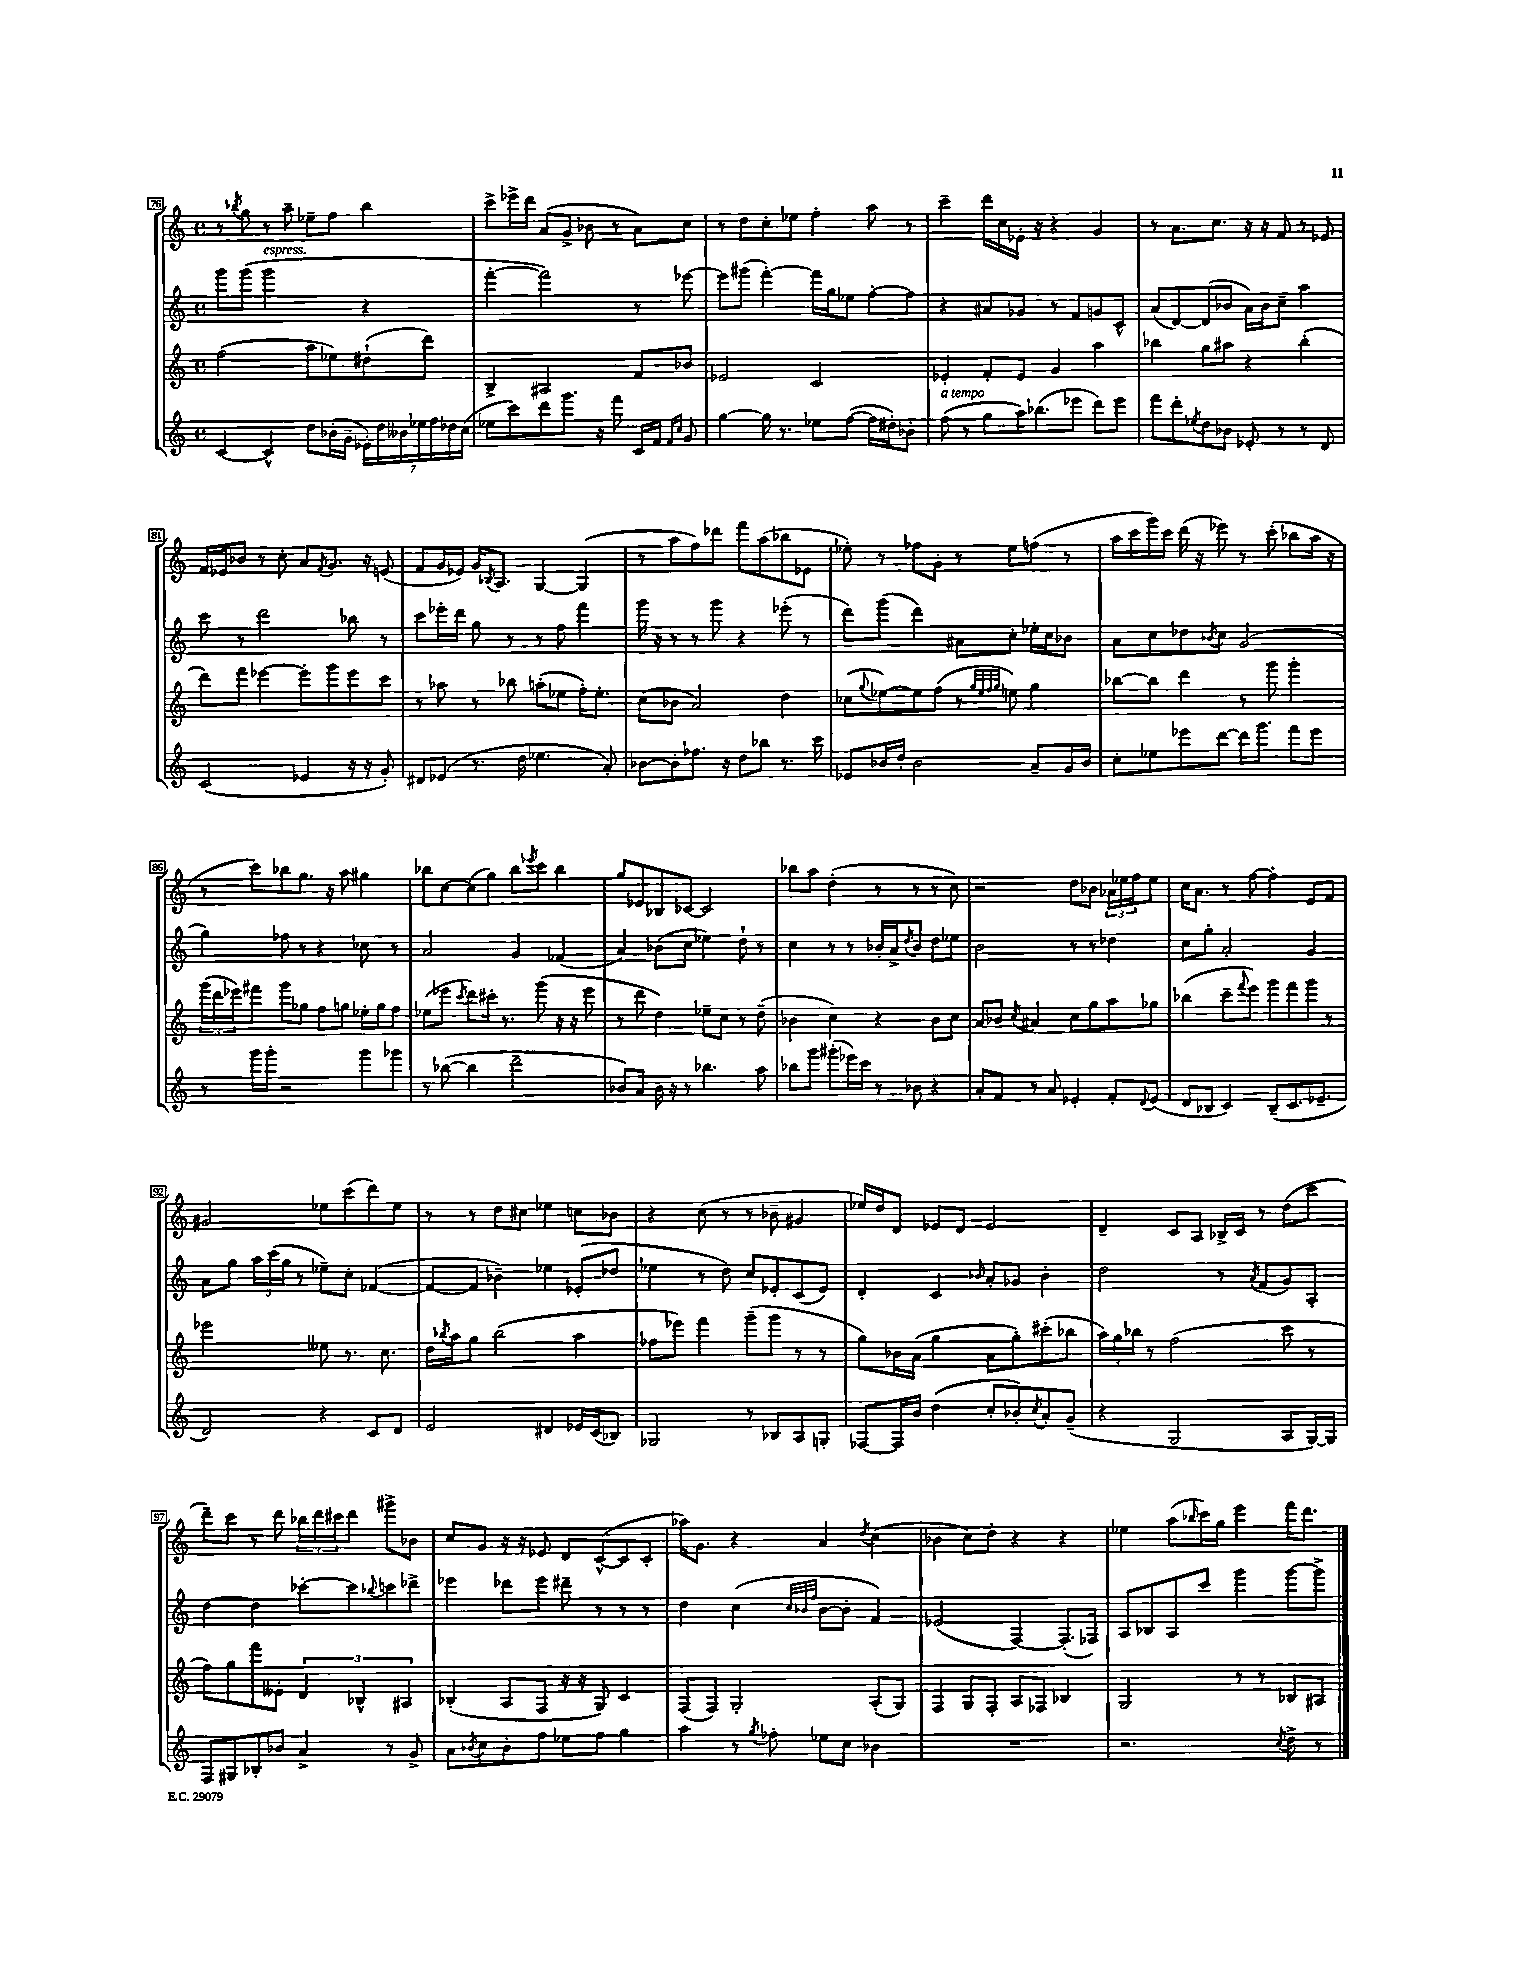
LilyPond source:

<<
\new StaffGroup <<
\new Staff = "s0" {
    \clef treble \key c \major \defaultTimeSignature \time 4/4
    r8 \acciaccatura { bes''8 } g''8 r8 a''8-- ees''8-- f''8 bes''4 |
    c'''8-> ees'''16-> d'''16 a'8( g'8-> bes'8 r8 a'8) c''8 |
    r8 d''8 c''8-. ees''8 f''4-. a''8 r8 |
    c'''4-- d'''16 c''16 ees'16-. r16 r4 g'4 |
    r8 a'8. c''8. r16 r16 f'8 r8 ees'8 |
    f'16 ees'16 bes'8 r8 c''8-. a'8 \acciaccatura { f'8 } g'8. r16 e'8( |
    f'8 g'16 ees'16) g'16 \acciaccatura { bes8 } a8. g4~ g4( |
    r8 a''8 f''8) des'''8 f'''8 a''8( bes''8 ees'8 |
    ees''8-.) r8 fes''8 g'8-. r8 ees''8 f''8( r8 |
    a''16 c'''16 g'''16) c'''16 d'''16( r16 ees'''8) r8 c'''8-.( bes''8 a''16 r16 |
    r8 c'''8) bes''8 g''8. r16 a''8 gis''4 |
    bes''8 c''8~ c''8( g''8) bes''8 \acciaccatura { ees'''8 } c'''8 bes''4 |
    g''8 ees'8 bes8 ces'8~ ces'2 |
    bes''8 a''8 d''4-.( r8 r8 r8 c''8) |
    r2 d''8 bes'8 \tuplet 3/2 { aes'16 ees''16 f''16 } ees''8 |
    c''16 a'8. r8 f''8~ f''4-. e'8 f'8 |
    gis'2 ees''8 c'''8( d'''8) ees''8 |
    r8 r8 d''8 cis''8 ees''4 c''8 bes'8 |
    r4 c''8( r8 r8 bes'8-- gis'4 |
    ees''16) d''16 d'8 ees'8 d'8 ees'2 |
    d'4-- c'8 a8 bes16-> c'16 r8 d''8( c'''8 |
    d'''8--) c'''8 r8 d'''8 \tuplet 3/2 { bes''16 d'''16 cis'''16 } d'''8 gis'''8-> bes'8 |
    c''8 g'8 r16 r16 ees'8 d'8 c'8~-^( c'8 c'8-. |
    aes''16) g'8. r4 a'4 \acciaccatura { d''8 } c''4( |
    bes'4 c''8) d''8-. r4 r4 |
    ees''4 a''8( \grace { bes''16 } c'''16) g''16 e'''4 f'''16 d'''8. \bar "|." |
}
\new Staff = "s1" {
    \clef treble \key c \major \defaultTimeSignature \time 4/4
    g'''8 g'''8( g'''2^\markup { \italic "espress." } r4 |
    f'''4~-. f'''2) r8 ees'''8~ |
    ees'''8 gis'''8( f'''4~-.) f'''16 g''16 ees''8 f''8~-. f''8 |
    r4 ais'8 ges'8 r8 f'8 g'8 c'8-^ |
    a'8( d'8~) d'8( bes'8 a'16) bes'16 c''8-- a''4 |
    c'''8 r8 d'''2 bes''8 r8 |
    c'''8 ees'''16-. d'''16 g''8 r8 r8 f''8 f'''4 |
    g'''16 r16 r8 r8 g'''8 r4 ees'''8-.( r8 |
    d'''8) g'''8( d'''4) ais'8 c''8-. ees''16-. c''16 bes'8 |
    a'8 c''8 des''8 \acciaccatura { bes'8 } c''8 g'2( |
    g''4) fes''8 r8 r4 ces''8 r8 |
    a'2 g'4 fes'4( |
    a'4) bes'8( c''8 ees''4) d''8-! r8 |
    c''4 r8 r8 bes'16-. a'16-> \acciaccatura { d''8 } bes'8 d''8 ees''8 |
    b'2 r8 r8 des''4 |
    c''8 g''8-. a'2-. g'4 |
    a'8 g''8 \tuplet 3/2 { a''16 c'''16( g''16 } r8 ees''8--) c''8-. fes'4~( |
    fes'8~ fes'8 bes'4--) ees''4 ees'8-.( des''8 |
    ees''4 r8 d''8) c''8 ees'8-. c'8( ees'8) |
    d'4-. c'4 \grace { bes'16 } a'8-. ges'8 bes'4-. |
    d''2 r8 \acciaccatura { a'8 } f'8( g'8) a8-. |
    d''4~ d''4 ces'''8~-. ces'''8 \appoggiatura { bes''8 } c'''8 des'''8-> |
    ees'''4 des'''8 ees'''8 dis'''8-- r8 r8 r8 |
    d''4 c''4( \grace { c''32 bes'32 f''32 } bes'8~ bes'8-. f'4) |
    ees'2( f4~) f8.-.( fes16) |
    a8 bes8 a8 c'''8 g'''4 g'''8~ g'''8-> \bar "|." |
}
\new Staff = "s2" {
    \clef treble \key c \major \defaultTimeSignature \time 4/4
    f''2( a''8 ees''8) dis''8-!( d'''8) |
    b4-> ais2 f'8 bes'8 |
    ees'2 c'2 |
    ees'4-. f'8-. ees'8 g'4 a''4 |
    bes''4 g''8 ais''8 r4 bes''4-.( |
    d'''8) f'''8 ees'''4~ ees'''8-. g'''8 ees'''8 c'''8 |
    r8 aes''8 r8 bes''8 a''8-.( ees''8 f''16-.) ees''8.-. |
    c''8( bes'8 a'2) d''4 |
    ces''8( \appoggiatura { g''8 } ees''8~) ees''8 f''8( r8 \grace { g''32 ees''32 f''32 g''32 } e''8) g''4 |
    bes''8~ bes''8 d'''4 r8 g'''8 g'''4-. |
    \tuplet 3/2 { g'''16( d'''16 ees'''16) } fis'''8 g'''8 ges''8 f''8 g''8 ees''16-. g''16 f''8 |
    ees''8( ees'''8 \acciaccatura { c'''8 } d'''8) cis'''16-. r8. g'''8( r16 r16 ees'''8 |
    r8 d'''8 d''4) ees''8-- c''8 r8 d''8--( |
    bes'4 c''4) r4 bes'8 c''8 |
    a'8 bes'8 \acciaccatura { c''8 } ais'4 c''8 g''8 a''8 ges''8 |
    bes''4( c'''8-- \appoggiatura { f'''8 } e'''8) g'''8 f'''8 g'''8 r8 |
    ees'''2 eeses''8 r8. c''8. |
    d''16 \acciaccatura { bes''8 } a''16 g''8 bes''2( a''4 |
    fes''8 ees'''8) f'''4 g'''8--( g'''8 r8 r8 |
    g''8) bes'16 a'16( g''4 a'8 g''8-.) cis'''8-.( bes''8 |
    \tuplet 3/2 { a''16) g''16 bes''16 } r8 f''2( c'''8 r8 |
    f''8) g''8 f'''8 eeses'8-. \tuplet 3/2 { d'4 bes4-^ ais4 } |
    bes4-.( a8 f8 r16 r16 g8) c'4 |
    f8( f8) g2-. a8-.( g8) |
    f4 g8 f8-. a8 fes8 bes4 |
    g2 r8 r8 bes8 ais8 \bar "|." |
}
\new Staff = "s3" {
    \clef treble \key c \major \defaultTimeSignature \time 4/4
    c'4~ c'4-^ d''8 bes'16-.( g'16-- \tuplet 7/4 { ees'16-.) d''16 beses'16 ees''16 f''16 des''16 c''16( } |
    ees''8 c'''8) d'''8 g'''8. r16 f'''8 c'16 f'16 \grace { f'16 c''16 } g'8 |
    g''4~ g''16 r8. ees''8 f''8~( f''16 dis''16-.) bes'8-. |
    f''8^\markup { \italic "a tempo" }( r8 g''8 a''16) bes''8.( ees'''8 d'''8) ees'''8 |
    f'''8 d'''8-. \acciaccatura { ees''8 } d''8 bes'8 ees'8-. r8 r8 d'8 |
    c'2( ees'4 r16 r16 g'8-.) |
    dis'8 ees'8( r8. d''16 ees''4. a'8-.) |
    bes'8~ bes'8-. fes''8. r16 d''8 bes''8 r8. c'''16 |
    ees'8 bes'16 d''16-. bes'2 a'8-- g'16 bes'16 |
    c''8-. ees''8 ees'''8 d'''8~ d'''16 g'''8. f'''8 ees'''8 |
    r8 g'''16 g'''16-. r2 g'''8 ges'''8 |
    r8 bes''8~( bes''4 d'''2-- |
    bes'8) a'8 bes'16 r16 r8 bes''4. a''8 |
    bes''8 g'''8 gis'''8-.( ees'''16) c'''16 r8 bes'8 r4 |
    a'8-. f'8 r8 a'8 ees'4-. f'8-. \appoggiatura { d'8 } ees'8( |
    d'8 bes8 c'4) bes8--( c'8. ees'8.-- |
    d'2) r4 c'8 d'8 |
    e'2 dis'4 ees'16 c'16( bes8) |
    ges2 r8 bes8 a8 g8-. |
    fes8~ fes16 b'16 d''4( c''8-. bes'8-.) \acciaccatura { c''8 } a'8-. g'8--( |
    r4 g2 a8 g16~) g16 |
    f8 gis8 bes8-. bes'8 a'4-> r8 g'8-> |
    a'8 \acciaccatura { bes'8 } c''8 bes'8-. f''8 ees''8 f''8 g''4 |
    a''4 r8 \acciaccatura { g''8 } fes''8-. ees''8 c''8 bes'4 |
    R1 |
    r2. \acciaccatura { c''8 } d''8-> r8 \bar "|." |
}
>>
>>
\layout { \context { \Score currentBarNumber = #76 \override BarNumber.stencil = #(make-stencil-boxer 0.1 0.3 ly:text-interface::print) } }
